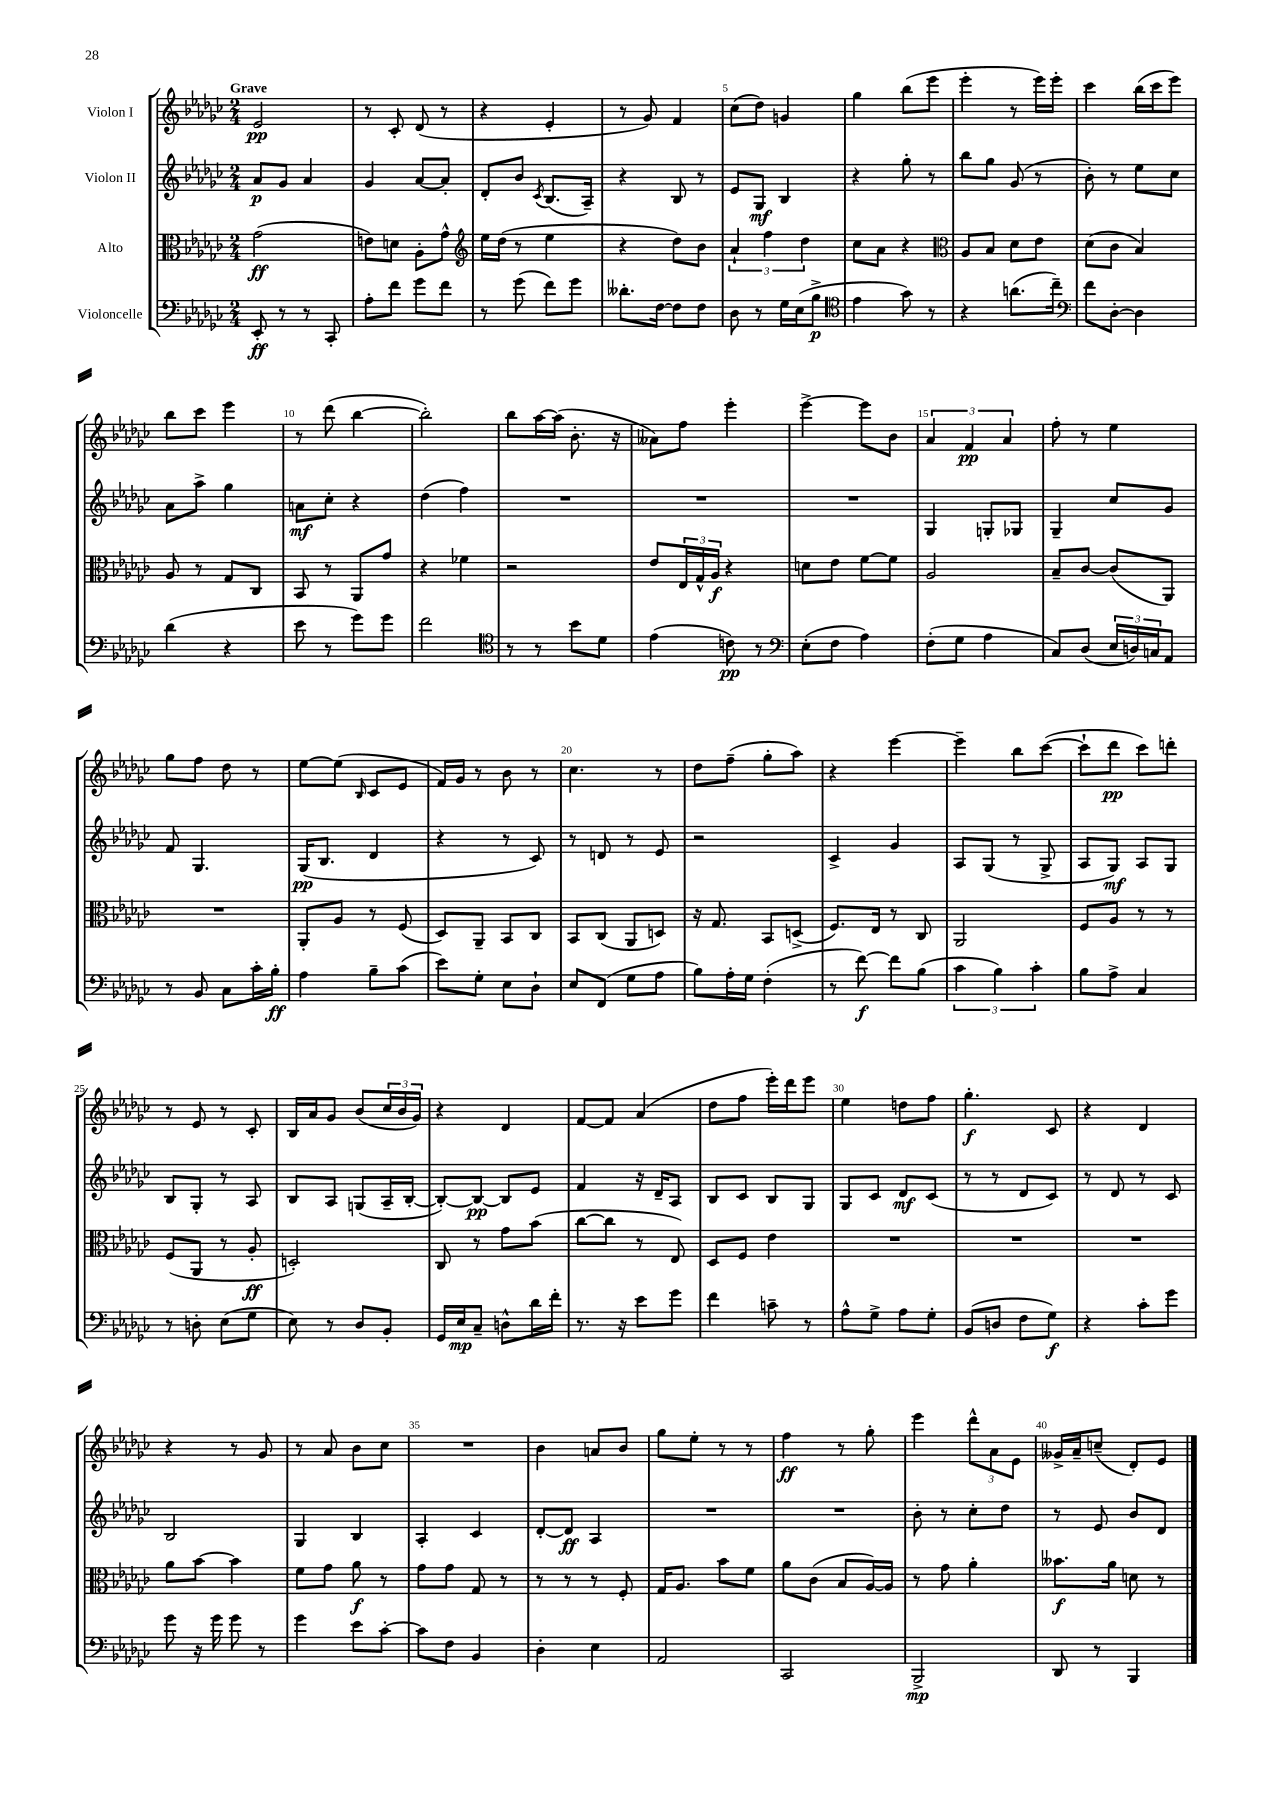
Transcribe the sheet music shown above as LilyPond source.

<<
\new StaffGroup <<
\new Staff = "s0" \with { instrumentName = "Violon I" } {
    \clef treble \key ges \major \numericTimeSignature \time 2/4 \tempo "Grave"
    ees'2\pp |
    r8 ces'8-. des'8( r8 |
    r4 ees'4-. |
    r8 ges'8) f'4 |
    ces''8( des''8) g'4 |
    ges''4 bes''8( ees'''8 |
    ees'''4-. r8 ees'''16) ees'''16-. |
    ces'''4 bes''16( ces'''16 ees'''8) |
    bes''8 ces'''8 ees'''4 |
    r8 des'''8( bes''4~ |
    bes''2-.) |
    bes''8 aes''16~ aes''16( bes'8.-. r16 |
    aeses'8) f''8 ees'''4-. |
    ees'''4~-> ees'''8 bes'8 |
    \tuplet 3/2 { aes'4 f'4\pp aes'4 } |
    f''8-. r8 ees''4 |
    ges''8 f''8 des''8 r8 |
    ees''8~ ees''8( \grace { bes16 } ces'8 ees'8 |
    f'16) ges'16 r8 bes'8 r8 |
    ces''4. r8 |
    des''8 f''8--( ges''8-. aes''8) |
    r4 ees'''4~ |
    ees'''4-- bes''8 ces'''8~( |
    ces'''8-! des'''8\pp ces'''8) d'''8-. |
    r8 ees'8 r8 ces'8-. |
    bes16 aes'16 ges'8 bes'8( \tuplet 3/2 { ces''16 bes'16 ges'16) } |
    r4 des'4 |
    f'8~ f'8 aes'4( |
    des''8 f''8 ees'''16-.) des'''16 ees'''8 |
    ees''4 d''8 f''8 |
    ges''4.-.\f ces'8 |
    r4 des'4 |
    r4 r8 ges'8 |
    r8 aes'8 bes'8 ces''8 |
    R2 |
    bes'4 a'8 bes'8 |
    ges''8 ees''8-. r8 r8 |
    f''4\ff r8 ges''8-. |
    ees'''4 \tuplet 3/2 { des'''8-^ aes'8 ees'8 } |
    geses'16-> aes'16-- c''8--( des'8-.) ees'8 \bar "|." |
}
\new Staff = "s1" \with { instrumentName = "Violon II" } {
    \clef treble \key ges \major \numericTimeSignature \time 2/4
    aes'8\p ges'8 aes'4 |
    ges'4 aes'8~ aes'8-. |
    des'8-. bes'8 \acciaccatura { ces'8 } bes8.( aes16--) |
    r4 bes8 r8 |
    ees'8 ges8\mf bes4 |
    r4 ges''8-. r8 |
    bes''8 ges''8 ges'8( r8 |
    bes'8-.) r8 ees''8 ces''8 |
    aes'8 aes''8-> ges''4 |
    a'8\mf ces''8-. r4 |
    des''4( f''4) |
    R2 |
    R2 |
    R2 |
    ges4 g8-. ges8 |
    ges4-- ces''8 ges'8 |
    f'8 ges4. |
    ges16\pp( bes8. des'4 |
    r4 r8 ces'8) |
    r8 d'8 r8 ees'8 |
    r2 |
    ces'4-> ges'4 |
    aes8 ges8( r8 ges8-> |
    aes8 ges8\mf) aes8 ges8 |
    bes8 ges8-. r8 aes8 |
    bes8 aes8 g8( aes16-- bes16~-. |
    bes8~-.) bes8~\pp bes8 ees'8 |
    f'4 r16 des'16-- aes8 |
    bes8 ces'8 bes8 ges8 |
    ges8 ces'8 des'8\mf ces'8( |
    r8 r8 des'8 ces'8) |
    r8 des'8 r8 ces'8 |
    bes2 |
    ges4 bes4 |
    aes4-. ces'4 |
    des'8~-. des'8\ff aes4 |
    R2 |
    R2 |
    bes'8-. r8 ces''8-. des''8 |
    r8 ees'8 bes'8 des'8 \bar "|." |
}
\new Staff = "s2" \with { instrumentName = "Alto" } {
    \clef alto \key ges \major \numericTimeSignature \time 2/4
    ges'2\ff( |
    e'8) d'8 aes8-. ges'8-^ |
    \clef treble ees''16 des''16( r8 ees''4 |
    r4 des''8) bes'8 |
    \tuplet 3/2 { aes'4-! f''4 des''4 } |
    ces''8 aes'8 r4 |
    \clef alto aes8 bes8 des'8 ees'8 |
    des'8( ces'8 bes4) |
    aes8 r8 ges8 ces8 |
    bes,8 r8 aes,8 ges'8 |
    r4 fes'4 |
    r2 |
    ees'8 \tuplet 3/2 { ees16 ges16-^ aes16\f } r4 |
    d'8 ees'8 f'8~ f'8 |
    aes2 |
    bes8-- ces'8~ ces'8( aes,8) |
    R2 |
    aes,8-. aes8 r8 f8( |
    des8) aes,8-- bes,8 ces8 |
    bes,8 ces8( aes,8 d8) |
    r16 ges8. bes,8 d8->( |
    f8.) ees16 r8 ces8 |
    aes,2 |
    f8 aes8 r8 r8 |
    f8( aes,8 r8 aes8-.\ff |
    d2-.) |
    ces8 r8 ges'8 bes'8( |
    ces''8~ ces''8 r8 ees8) |
    des8 f8 ees'4 |
    R2 |
    R2 |
    R2 |
    aes'8 bes'8~ bes'4 |
    f'8 ges'8 aes'8\f r8 |
    ges'8 ges'8 ges8 r8 |
    r8 r8 r8 f8-. |
    ges16 aes8. bes'8 f'8 |
    aes'8 ces'8( bes8 aes16~) aes16 |
    r8 ges'8 aes'4-. |
    beses'8.\f aes'16 d'8 r8 \bar "|." |
}
\new Staff = "s3" \with { instrumentName = "Violoncelle" } {
    \clef bass \key ges \major \numericTimeSignature \time 2/4
    ees,8-.\ff r8 r8 ces,8-. |
    aes8-. f'8 ges'8 f'8 |
    r8 ges'8( f'8) ges'8 |
    deses'8.-. f16~ f8 f8 |
    des8 r8 ges16 ees16( bes8->\p |
    \clef tenor ees'4 ges'8) r8 |
    r4 a'8.( ces''16--) |
    \clef bass f'8 des8~-. des4 |
    des'4( r4 |
    ees'8 r8 ges'8) ges'8 |
    f'2 |
    \clef tenor r8 r8 bes'8 des'8 |
    ees'4( c'8\pp) r8 |
    \clef bass ees8-.( f8 aes4) |
    f8-.( ges8 aes4 |
    ces8) des8( \tuplet 3/2 { ees16 d16) c16 } aes,8 |
    r8 bes,8 ces8 ces'16-. bes16-.\ff |
    aes4 bes8-- ces'8( |
    ees'8) ges8-. ees8 des8-! |
    ees8 f,8( ges8 aes8 |
    bes8) aes16-. ges16 f4-.( |
    r8 f'8~\f) f'8 bes8( |
    \tuplet 3/2 { ces'4 bes4) ces'4-. } |
    bes8 aes8-> ces4 |
    r8 d8-. ees8( ges8 |
    ees8) r8 des8 bes,8-. |
    ges,16 ees16\mp ces8-- d8-^ des'16 f'16-. |
    r8. r16 ees'8 ges'8 |
    f'4 c'8-- r8 |
    aes8-^ ges8-> aes8 ges8-. |
    bes,8( d8 f8 ges8\f) |
    r4 ces'8-. ges'8 |
    ges'8 r16 ges'16 ges'8 r8 |
    ges'4 ees'8 ces'8~-. |
    ces'8 f8 bes,4 |
    des4-. ees4 |
    aes,2 |
    ces,2 |
    bes,,2->\mp |
    des,8 r8 bes,,4 \bar "|." |
}
>>
>>
\layout { \context { \Score \override BarNumber.break-visibility = ##(#f #t #t) barNumberVisibility = #(every-nth-bar-number-visible 5) } }
